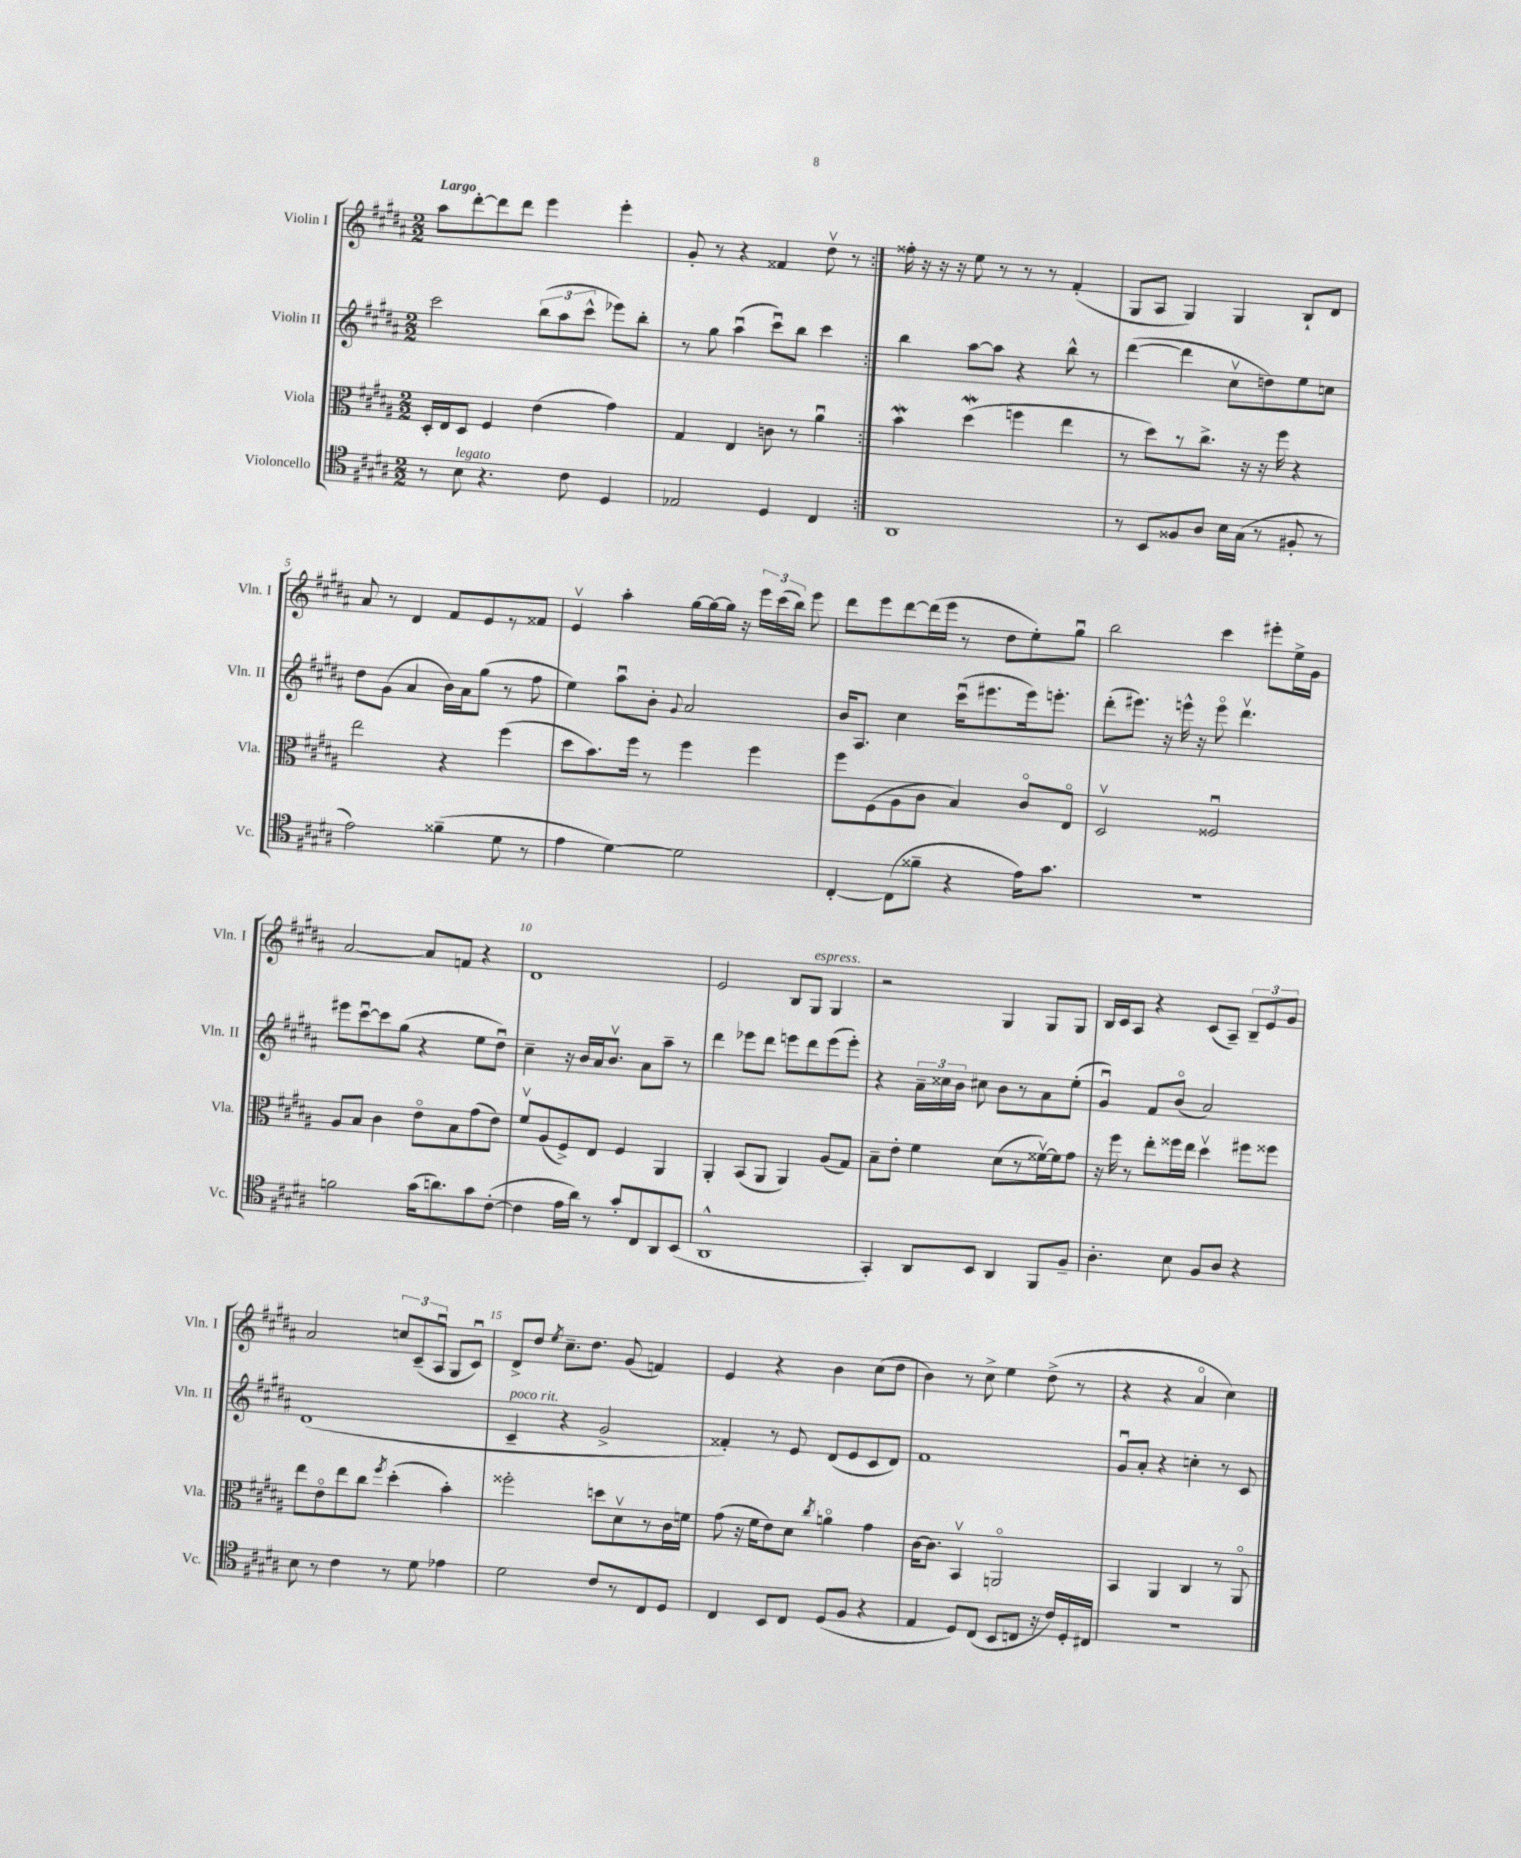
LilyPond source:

<<
\new StaffGroup <<
\new Staff = "s0" \with { instrumentName = "Violin I" shortInstrumentName = "Vln. I" } {
    \clef treble \key b \major \numericTimeSignature \time 2/2 \tempo "Largo"
    \autoBeamOff \repeat volta 2 { ais''8[ dis'''8~-. dis'''8 dis'''8] e'''4 e'''4-. |
    gis'8-. r8 r4 fisis'4 dis''8\upbow r8 | }
    fisis''16-. r16 r16 r16 e''8 r8 r8 r8 fis'4-.( |
    gis8[ ais8] gis4) gis4 b8[-! dis'8] |
    ais'8 r8 dis'4 fis'8[ e'8 r8 fisis'8] |
    e'4\upbow ais''4-. gis''16[~ gis''16~ gis''16] r16 \tuplet 3/2 { e'''16[ cis'''16( b''16]) } e'''8 |
    dis'''8[ e'''8 dis'''8~ dis'''16( e'''16] r8 dis''8[ e''8-.) gis''8]\downbow |
    b''2 cis'''4 eis'''8[-. e''16-> gis'16] |
    ais'2~ ais'8[ f'8] r4 |
    dis'1 |
    e'2 b8[ gis8]^\markup { \italic "espress." } gis4 |
    r2 gis4 gis8[ gis8] |
    b16[ cis'16 ais8] r4 cis'8[( ais8]--) \tuplet 3/2 { b8[-- e'8 gis'8] } |
    ais'2 \tuplet 3/2 { c''8[ cis'8--( ais8]\downbow } gis8[ cis'8]\downbow) |
    dis'8[-> dis''8] \acciaccatura { e''8 } cis''8.[-- dis''8.] gis'8( f'4) |
    e'4 r4 b'4 cis''8[( dis''8] |
    b'4) r8 cis''8-> e''4 dis''8->( r8 |
    r4 r4 ais'4\flageolet cis''4) \bar "|." |
}
\new Staff = "s1" \with { instrumentName = "Violin II" shortInstrumentName = "Vln. II" } {
    \clef treble \key b \major \numericTimeSignature \time 2/2
    \autoBeamOff \repeat volta 2 { cis'''2 \tuplet 3/2 { b''8[( ais''8 cis'''8]-^ } ees'''8[) b''8]-. |
    r8 gis''8 ais''4\downbow( cis'''8[\downbow) b''8] cis'''4 | }
    b''4 ais''8[~ ais''8] r4 b''8-^ r8 |
    dis'''4~( dis'''4 cis''8[\upbow d''8) e''8 c''8] |
    dis''8[ gis'8]( ais'4 b'16[) ais'16 gis''8]( r8 fis''8 |
    e''4) ais''8[\downbow b'8]-. \appoggiatura { gis'8 } ais'2 |
    b'16[ ais8.] cis''4 cis'''16[\downbow( eis'''8. eis'''16) e'''8.]-. |
    dis'''8[-.( eis'''8.]) r16 e'''16-^ r16 e'''8\flageolet dis'''4.\upbow |
    eis'''8[ cis'''8~\downbow cis'''8 gis''8]( r4 e''8[ dis''8]\downbow) |
    cis''4-- r16 b'16[ ais'16 b'8.]\upbow ais'8[ ais''8]-- r8 |
    dis'''4 ees'''8[ dis'''8] e'''8[ dis'''8 e'''8( e'''8]-.) |
    r4 \tuplet 3/2 { ais'16[-- cisis''16 b'16] } cis''8 b'8[ r8 ais'8 e''8]-.( |
    gis'4\downbow) fis'8[ b'8]\flageolet( ais'2) |
    dis'1( |
    cis'4--^\markup { \italic "poco rit." } r4 gis'2-> |
    fisis'4-.) r8 e'8 dis'8[( e'8 cis'8 dis'8]) |
    fis'1 |
    gis'8[\downbow ais'8]-. r4 c''4-. r8 cis'8 \bar "|." |
}
\new Staff = "s2" \with { instrumentName = "Viola" shortInstrumentName = "Vla." } {
    \clef alto \key b \major \numericTimeSignature \time 2/2
    \autoBeamOff \repeat volta 2 { dis16[-. e16 dis8] fis4 e'4( gis'4) |
    gis4 e4 c'8 r8 ais'4\downbow | }
    b'4\mordent dis''4\mordent( f''4 e''4 |
    r8 dis''8[) r8 cis''8.]-> r16 r16 fis''16 r4 |
    e''2 r4 fis''4( |
    dis''8[ b'8.) fis''16] r8 fis''4 fis''4 |
    fis''8[ fis8( ais8 cis'8] b4) cis'8[\flageolet e8]\flageolet |
    dis2\upbow fisis2\downbow |
    ais8[ b8] cis'4 e'8[\flageolet b8 gis'8( e'8]) |
    fis'8[\upbow ais8( fis8->) e8] fis4 ais,4 |
    ais,4-. b,8[( ais,8] ais,4) ais8[( gis8]) |
    b8[-- e'8]-. fis'4 dis'8[( r8 fisis'16~\upbow) fisis'16 gis'8] |
    r16 fis''16 r8 e''8[-. fisis''16 e''16] dis''4\upbow fis''8[ fisis''8] |
    e''8[ e'8\flageolet e''8 cis''8] \acciaccatura { fis''8 } dis''4-.( b'4-.) |
    fisis''2-. d''8[ dis'8\upbow r8 cis'16 f'16] |
    gis'8( r16 fis'16[ e'8) dis'8] \acciaccatura { cis''8 } a'4\flageolet gis'4 |
    cis'16[~ cis'8.] b,4\upbow a,2\flageolet |
    b,4 ais,4 cis4 r8 ais,8\flageolet \bar "|." |
}
\new Staff = "s3" \with { instrumentName = "Violoncello" shortInstrumentName = "Vc." } {
    \clef tenor \key b \major \numericTimeSignature \time 2/2
    \autoBeamOff \repeat volta 2 { r8 b8^\markup { \italic "legato" } r4. cis'8 dis4 |
    ees2 dis4 cis4 | }
    ais,1 |
    r8 b,8[ fisis8 ais8] b16[ gis16]( r8 fis8-. r8 |
    e'2) fisis'4--( dis'8 r8 |
    e'4 dis'4~) dis'2 |
    cis4~-. cis8[( fisis'8]-- r4 e'16[) gis'8.] |
    r1 |
    f'2 gis'16[( a'8.) gis'8 cis'8]~-.( |
    cis'4 e'16[ ais'16]) r8 gis'8[-. cis8 ais,8 b,8]( |
    ais,1-^ |
    gis,4-.) ais,8[ b,8] ais,4 fis,8[ fis8]-- |
    ais4.-. b8 fis8[ ais8] r4 |
    b8 r8 cis'4 r8 dis'8 ees'4 |
    dis'2 cis'8[ r8 cis8 dis8] |
    cis4 b,8[ cis8] dis8[( fis8] r4 |
    e4 dis8[) cis8]( b,8[ c8] r16 cis'16[) dis16-. cis16] |
    R1 \bar "|." |
}
>>
>>
\layout { \context { \Score \override BarNumber.break-visibility = ##(#f #t #t) barNumberVisibility = #(every-nth-bar-number-visible 5) } }
